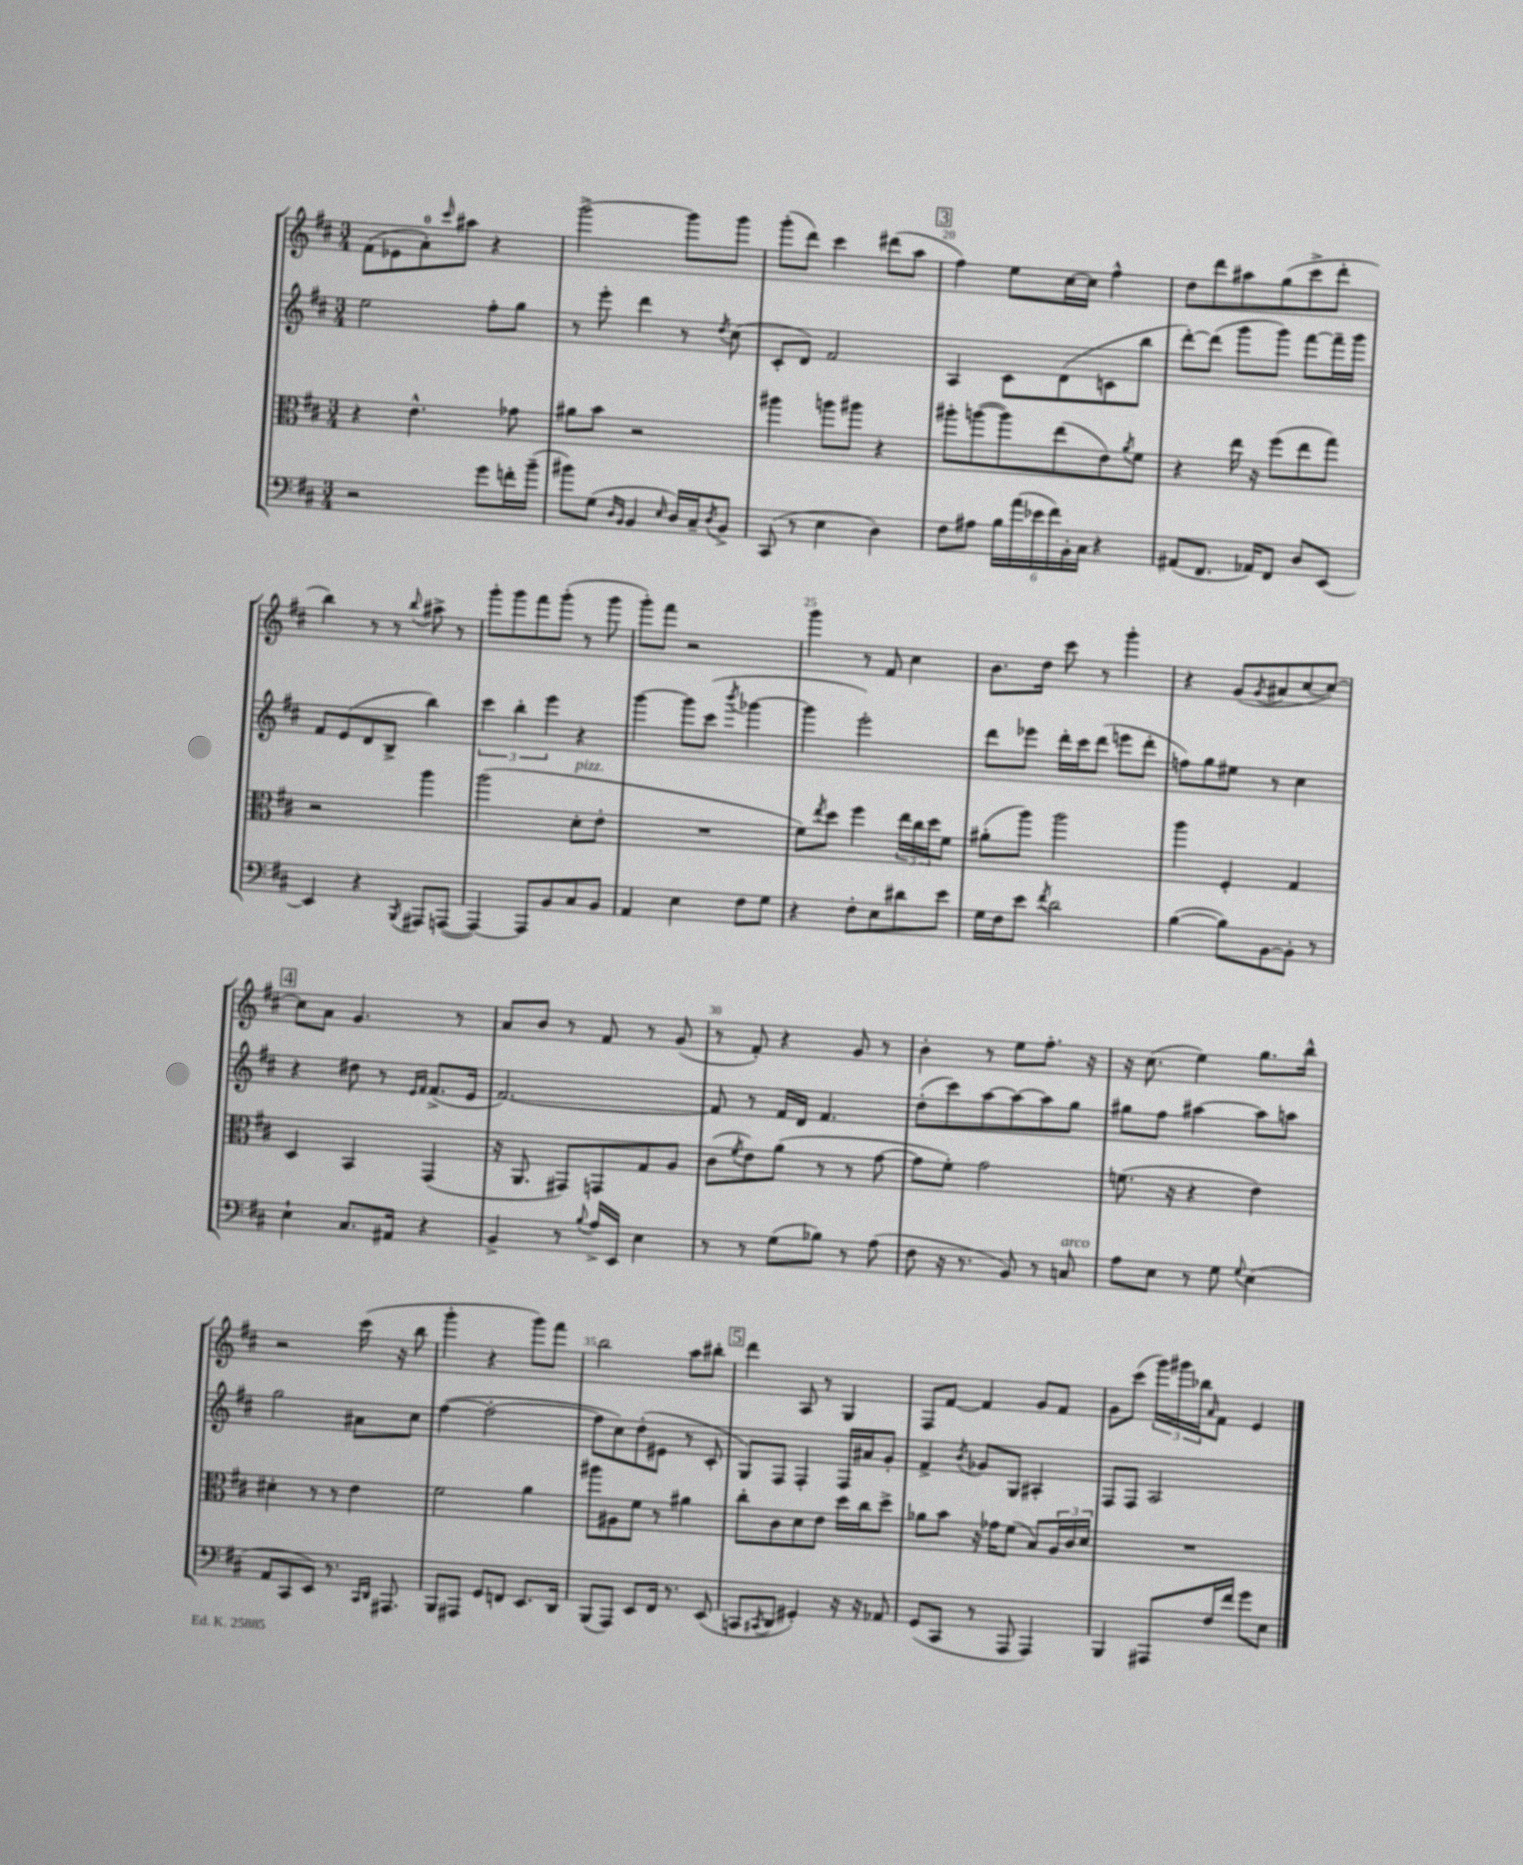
<<
\new StaffGroup <<
\new Staff = "s0" {
    \clef treble \key d \major \numericTimeSignature \time 3/4
    fis'8( ees'8 a'8-0-.) \grace { cis'''16 } ais''8 r4 |
    g'''2~-> g'''8 g'''8 |
    g'''8-.( d'''8) cis'''4 dis'''8( a''8 |
    \mark \markup { \box "3" } fis''4) e''8 cis''16~ cis''16 fis''4-^ |
    d''8 d'''8 ais''8 g''8( cis'''8-> d'''8-. |
    b''4) r8 r8 \appoggiatura { b''8 } ais''8-> r8 |
    g'''8-. g'''8 fis'''8 g'''8-.( r8 g'''8 |
    g'''8-.) fis'''8 r2 |
    g'''4 r8 fis'8 cis''4 |
    b'8. d''16 cis'''8 r8 g'''4-. |
    r4 g'8( \acciaccatura { g'8 } ais'8 cis''8~ cis''8~) |
    \mark \markup { \box "4" } cis''8 a'8 g'4. r8 |
    a'8 b'8 r8 fis'8 r8 g'8( |
    r8 fis'8-.) r4 g'8 r8 |
    b'4-. r8 e''8 fis''8.-. r16 |
    r16 cis''8.( e''4) g''8. b''16-^ |
    r2 cis'''16( r16 b''8 |
    g'''4-. r4 g'''8) fis'''8 |
    b''2 a''8 bis''8-. |
    \mark \markup { \box "5" } d'''4 a8 r8 g4 |
    fis8 fis'8~ fis'4 g'8 fis'8 |
    g'8 cis'''8( \tuplet 3/2 { g'''16) gis'''16 bes''16 } \grace { a'16 } fis'8 e'4 \bar "|." |
}
\new Staff = "s1" {
    \clef treble \key d \major \numericTimeSignature \time 3/4
    e''2 fis''8-. g''8 |
    r8 e'''8-. d'''4 r8 \acciaccatura { d''8 } cis''8( |
    cis'8-. d'8) fis'2 |
    \mark \markup { \box "3" } a4 cis'8 d'8( c'8 b''8 |
    d'''8~-.) d'''8( g'''8 g'''8) fis'''8~ fis'''16-- g'''16 |
    fis'8 e'8( d'8 b8-> b''4) |
    \tuplet 3/2 { cis'''4 b''4-. e'''4 } r4 |
    g'''4~ g'''8 cis'''8( \acciaccatura { b'''8 } ges'''4~ |
    ges'''4 e'''2-.) |
    d'''8 ees'''8 d'''16-. cis'''16 d'''8( e'''8 d'''8-. |
    f''8) g''8 eis''8 r8 cis''4 |
    \mark \markup { \box "4" } r4 dis''8 r8 \grace { e'16 fis'16 } fis'8.->( e'16 |
    fis'2.~) |
    fis'8 r8 fis'16 d'16 fis'4. |
    d''8-.( cis'''8) a''8~ a''8~ a''8 g''8 |
    gis''8 fis''8 ais''4~ ais''8 a''8 |
    g''2 ais'8 cis''8 |
    fis''4~( fis''2~-. |
    fis''8 cis''8) d''8-.( eis'8 r8 cis'8-. |
    \mark \markup { \box "5" } g8) fis8 fis4-. fis16 ais'16 g'8-. |
    fis'4-> \acciaccatura { b'8 } ges'8 g8 ais4-. |
    fis8 fis8 a2 \bar "|." |
}
\new Staff = "s2" {
    \clef alto \key d \major \numericTimeSignature \time 3/4
    r4 e'4.-^ ges'8 |
    ais'8 b'8 r2 |
    ais''4 a''8 ais''8 r4 |
    \mark \markup { \box "3" } ais''8-. a''8~( a''8) e''8( e'8) \acciaccatura { a'8 } fis'8 |
    r4 e''16 r16 fis''8( e''8 g''8) |
    r2 a''4 |
    a''2( d'8-.^\markup { \italic "pizz." } e'8-. |
    R2. |
    fis'8) \acciaccatura { e''8 } d''8 fis''4 \tuplet 3/2 { e''16 cis''16 d''16 } fis'8 |
    ais'8-.( a''8) a''2 |
    a''4 fis4-. g4 |
    \mark \markup { \box "4" } d4 b,4 g,4( |
    r16 a,8. gis,8) g,8 g8 a8 |
    cis'8( \acciaccatura { fis'8 } e'8) a'8( r8 r8 g'8~ |
    g'8 fis'8-.) g'2 |
    f'8.( r16 r4 e'4) |
    dis'4-. r8 r8 e'4 |
    fis'2 a'4 |
    ais''8 ais8 fis'8 r8 ais'4 |
    \mark \markup { \box "5" } cis''8-. cis'8 d'8 e'8 d''16 cis''16 d''8-> |
    aes'8 b'8 r16 ges'16 fis'8( b8) \tuplet 3/2 { a16 cis'16 d'16 } |
    R2. \bar "|." |
}
\new Staff = "s3" {
    \clef bass \key d \major \numericTimeSignature \time 3/4
    r2 g'8 f'16-. b'16--( |
    bis'8) g8( \grace { d16 b,16 } b,4 \grace { e16 } d16) cis16-- \acciaccatura { d8 } b,8-> |
    cis,8( r8 e4 d4) |
    \mark \markup { \box "3" } fis8 ais8 \tuplet 6/4 { b16 a'16( ees'16 fis'16) b,16-. cis16 } r4 |
    ais,8( fis,8. aes,16) fis,8 d8 e,8~ |
    e,4 r4 \acciaccatura { b,,8 } ais,,8 a,,8~( |
    a,,4~) a,,8 b,8 cis8 b,8 |
    a,4 e4 fis8 g8 |
    r4 fis8-. e8 dis'8 e'8 |
    g16 fis16 e'8 \acciaccatura { fis'8 } d'2 |
    b4~( b8) b,8~ b,8-. r8 |
    \mark \markup { \box "4" } e4-! cis8. ais,16 r4 |
    b,4-> r8 \appoggiatura { b8 } a16-> e,16 e4 |
    r8 r8 g8( bes8) r8 a8( |
    fis8 r16 r8. b,8) r8 c8^\markup { \italic "arco" } |
    a8 e8 r8 g8 \appoggiatura { g8 } e4( |
    a,8 cis,8 e,8) r8. \grace { cis,16 d,16 } ais,,8. |
    b,,8 ais,,8 g,8 f,8 e,8. d,16 |
    b,,8( a,,8) e,8 fis,16 r8. e,8( |
    \mark \markup { \box "5" } c,8 \acciaccatura { cis,8 } d,8 gis,4-.) r16 r16 aes,8 |
    g,8( cis,8 r8 a,,8 a,,4) |
    b,,4 ais,,8 fis16 fis'16 g'8 e8 \bar "|." |
}
>>
>>
\layout { \context { \Score currentBarNumber = #17 \override BarNumber.break-visibility = ##(#f #t #t) barNumberVisibility = #(every-nth-bar-number-visible 5) } }
